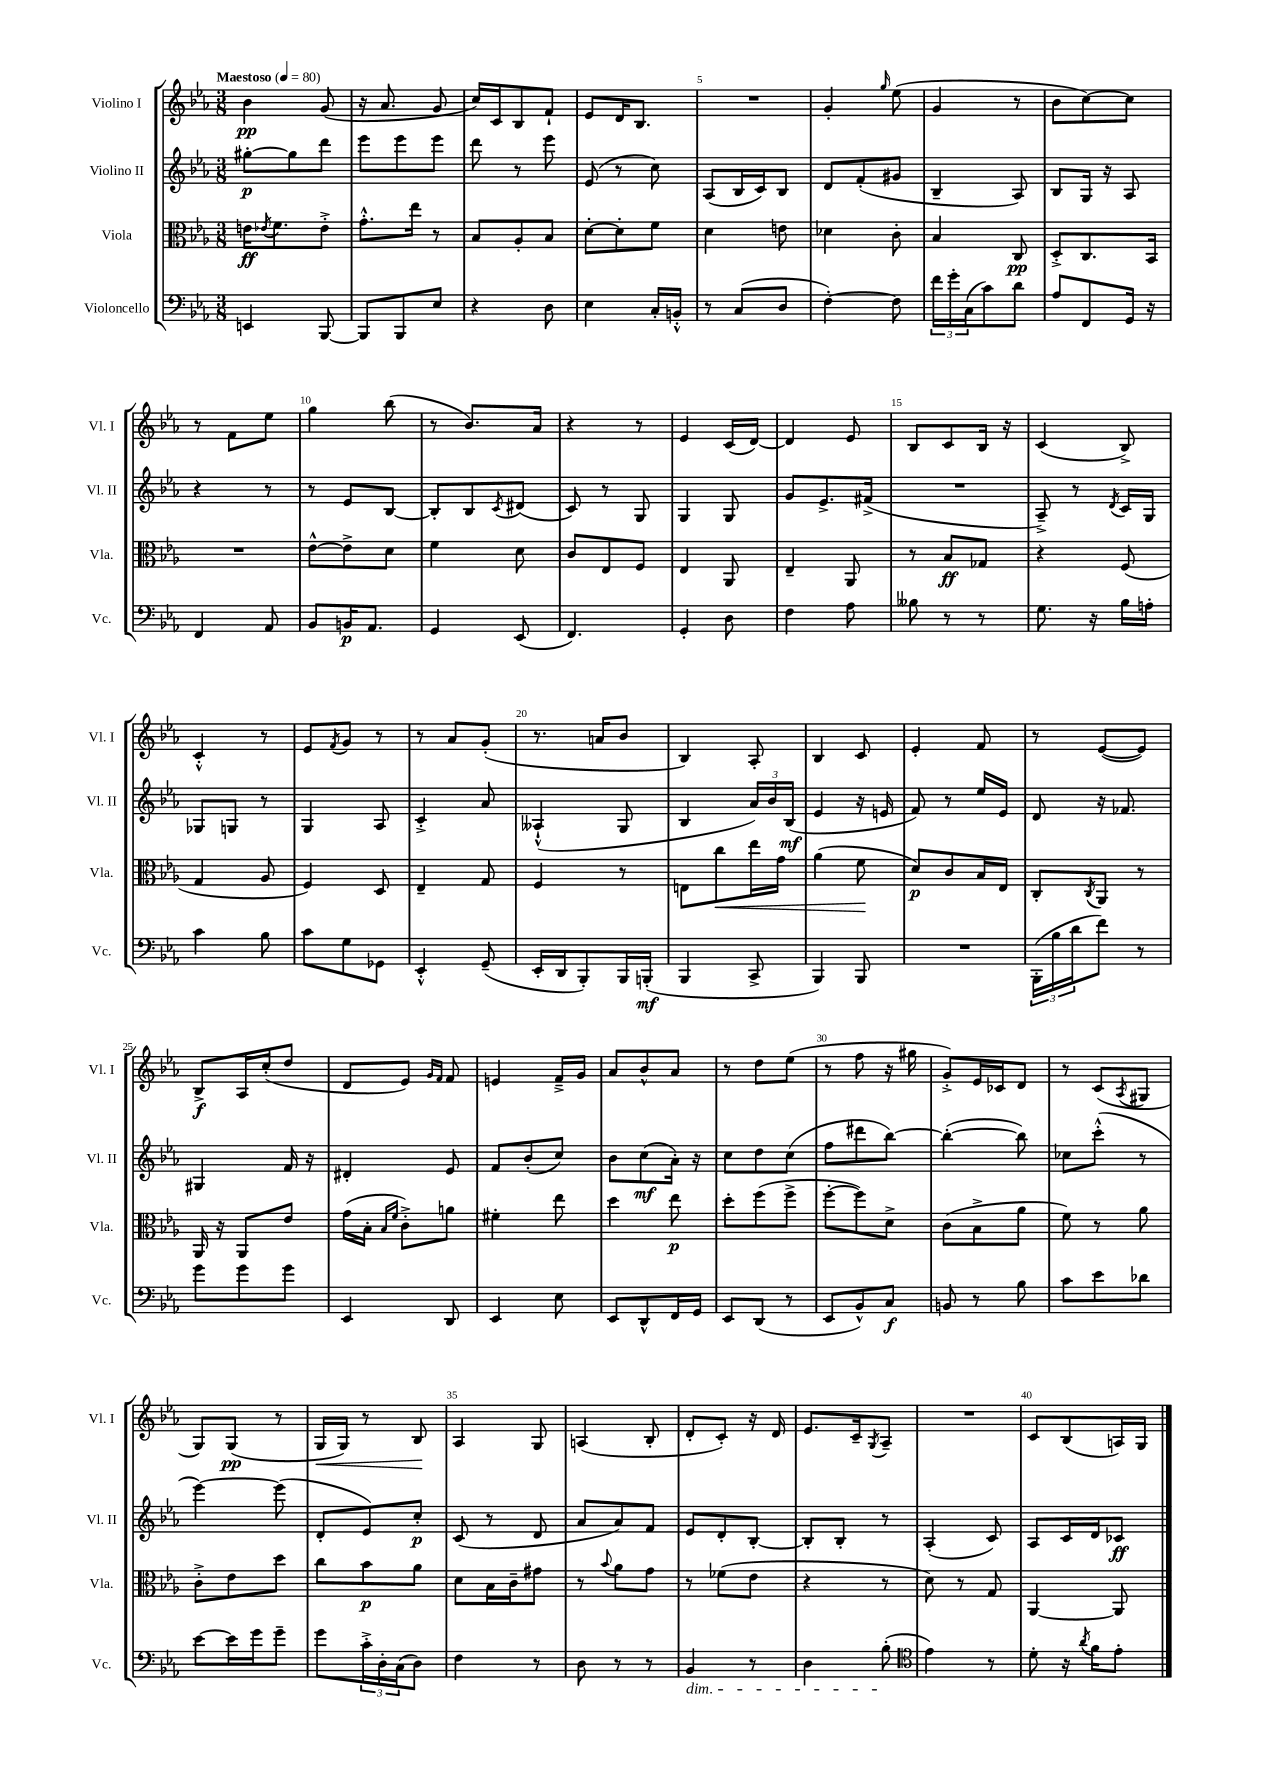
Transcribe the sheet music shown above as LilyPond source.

<<
\new StaffGroup <<
\new Staff = "s0" \with { instrumentName = "Violino I" shortInstrumentName = "Vl. I" } {
    \clef treble \key ees \major \numericTimeSignature \time 3/8 \tempo "Maestoso" 4 = 80
    bes'4\pp g'8( |
    r16 aes'8. g'8 |
    c''16) c'16 bes8 f'8-! |
    ees'8 d'16 bes8. |
    R4. |
    g'4-. \grace { g''16 } ees''8( |
    g'4 r8 |
    bes'8 c''8~) c''8 |
    r8 f'8 ees''8 |
    g''4 bes''8( |
    r8 bes'8.) aes'16 |
    r4 r8 |
    ees'4 c'16( d'16~) |
    d'4 ees'8 |
    bes8 c'8 bes16 r16 |
    c'4( bes8->) |
    c'4-.-^ r8 |
    ees'8 \acciaccatura { f'8 } g'8 r8 |
    r8 aes'8 g'8-.( |
    r8. a'16 bes'8 |
    bes4) aes8-. |
    bes4 c'8 |
    ees'4-. f'8 |
    r8 ees'8~( ees'8) |
    bes8->\f aes16 c''16-.( d''8 |
    d'8 ees'8) \grace { g'16 f'16 } f'8 |
    e'4 f'16---> g'16 |
    aes'8 bes'8-^ aes'8 |
    r8 d''8 ees''8( |
    r8 f''8 r16 gis''16 |
    g'8-.->) ees'16 ces'16 d'8 |
    r8 c'8( \acciaccatura { aes8 } gis8 |
    g8) g8\pp( r8 |
    g16\< g16) r8 bes8\! |
    aes4 g8 |
    a4( bes8-. |
    d'8-. c'8-.) r16 d'16 |
    ees'8. c'16-- \acciaccatura { g8 } aes8-- |
    R4. |
    c'8 bes8( a16) g16 \bar "|." |
}
\new Staff = "s1" \with { instrumentName = "Violino II" shortInstrumentName = "Vl. II" } {
    \clef treble \key ees \major \numericTimeSignature \time 3/8
    gis''8~-.\p gis''8 d'''8 |
    ees'''8 ees'''8 ees'''8 |
    d'''8 r8 ees'''8 |
    ees'8( r8 c''8) |
    aes8( bes16 c'16) bes8 |
    d'8 f'8-.( gis'8 |
    bes4-- aes8) |
    bes8 g16 r16 aes8 |
    r4 r8 |
    r8 ees'8 bes8~ |
    bes8-. bes8 \acciaccatura { c'8 } dis'8( |
    c'8) r8 g8 |
    g4 g8 |
    g'8 ees'8.-> fis'16->( |
    R4. |
    aes8--->) r8 \acciaccatura { d'8 } c'16 g16 |
    ges8 g8 r8 |
    g4 aes8 |
    c'4-.-> aes'8 |
    aeses4-!-^( g8 |
    bes4 \tuplet 3/2 { aes'16) bes'16 bes16\mf( } |
    ees'4 r16 e'16 |
    f'8) r8 ees''16 ees'16 |
    d'8 r16 fes'8. |
    gis4 f'16 r16 |
    dis'4-. ees'8 |
    f'8 bes'8-.( c''8) |
    bes'8 c''8\mf( aes'16-.) r16 |
    c''8 d''8 c''8( |
    f''8 dis'''8 bes''8~) |
    bes''4~-.( bes''8) |
    ces''8 c'''8-.-^( r8 |
    ees'''4~) ees'''8( |
    d'8-. ees'8) c''8-.\p |
    c'8( r8 d'8 |
    aes'8 aes'8) f'8 |
    ees'8 d'8-. bes8~-. |
    bes8-. bes8-. r8 |
    aes4-.( c'8) |
    aes8 c'16 d'16 ces'8\ff \bar "|." |
}
\new Staff = "s2" \with { instrumentName = "Viola" shortInstrumentName = "Vla." } {
    \clef alto \key ees \major \numericTimeSignature \time 3/8
    e'16\ff \acciaccatura { ees'8 } f'8. ees'8-.-> |
    g'8.-.-^ ees''16 r8 |
    bes8 aes8-. bes8 |
    d'8~-. d'8-. f'8 |
    d'4 e'8 |
    des'4 c'8-. |
    bes4 c8\pp |
    d8-.-> c8. bes,16 |
    R4. |
    ees'8~-^ ees'8-> d'8 |
    f'4 d'8 |
    c'8 ees8 f8 |
    ees4 aes,8 |
    ees4-- aes,8 |
    r8 bes8\ff ges8 |
    r4 f8( |
    g4 aes8 |
    f4) d8 |
    ees4-- g8 |
    f4 r8 |
    e8 c''8\< ees''16 g'16 |
    aes'4( f'8\! |
    d'8\p) c'8 bes16 ees16 |
    c8-. \acciaccatura { c8 } aes,8 r8 |
    aes,16 r16 aes,8 ees'8 |
    g'16( bes16-. \grace { bes16 f'16 } c'8-.->) a'8 |
    fis'4-. ees''8 |
    d''4 ees''8\p |
    d''8-. f''8( f''8-> |
    f''8~-. f''8) d'8-> |
    c'8( bes8-> aes'8 |
    f'8) r8 aes'8 |
    c'8-.-> ees'8 d''8 |
    c''8 bes'8\p aes'8 |
    d'8 bes16 c'16-- gis'8 |
    r8 \appoggiatura { bes'8 } aes'8 g'8 |
    r8 fes'8( ees'8 |
    r4 r8 |
    d'8) r8 g8 |
    aes,4~ aes,8 \bar "|." |
}
\new Staff = "s3" \with { instrumentName = "Violoncello" shortInstrumentName = "Vc." } {
    \clef bass \key ees \major \numericTimeSignature \time 3/8
    e,4 bes,,8~ |
    bes,,8 bes,,8 ees8 |
    r4 d8 |
    ees4 c16-. b,16-.-^ |
    r8 c8( d8 |
    f4~-.) f8 |
    \tuplet 3/2 { f'16 g'16-. c16( } c'8) d'8 |
    aes8 f,8 g,16 r16 |
    f,4 aes,8 |
    bes,8 b,16\p aes,8. |
    g,4 ees,8( |
    f,4.) |
    g,4-. d8 |
    f4 aes8 |
    beses8 r8 r8 |
    g8. r16 bes16 a16-. |
    c'4 bes8 |
    c'8 g8 ges,8 |
    ees,4-.-^ g,8--( |
    ees,16-. d,16 bes,,8-.) bes,,16 b,,16-.\mf( |
    bes,,4 c,8-> |
    bes,,4) bes,,8 |
    R4. |
    \tuplet 3/2 { bes,,16-.( bes16 d'16 } f'8) r8 |
    g'8 g'8 g'8 |
    ees,4 d,8 |
    ees,4 ees8 |
    ees,8 d,8-^ f,16 g,16 |
    ees,8 d,8( r8 |
    ees,8 bes,8-^) c8\f |
    b,8 r8 bes8 |
    c'8 ees'8 des'8 |
    ees'8~ ees'16 g'16 g'8-- |
    g'8 \tuplet 3/2 { c'16-.-> d16-. c16( } d8) |
    f4 r8 |
    d8 r8 r8 |
    bes,4\dim r8 |
    d4 bes8-.\!( |
    \clef tenor ees'4) r8 |
    d'8-. r16 \acciaccatura { aes'8 } f'16 ees'8-. \bar "|." |
}
>>
>>
\layout { \context { \Score \override BarNumber.break-visibility = ##(#f #t #t) barNumberVisibility = #(every-nth-bar-number-visible 5) } }
